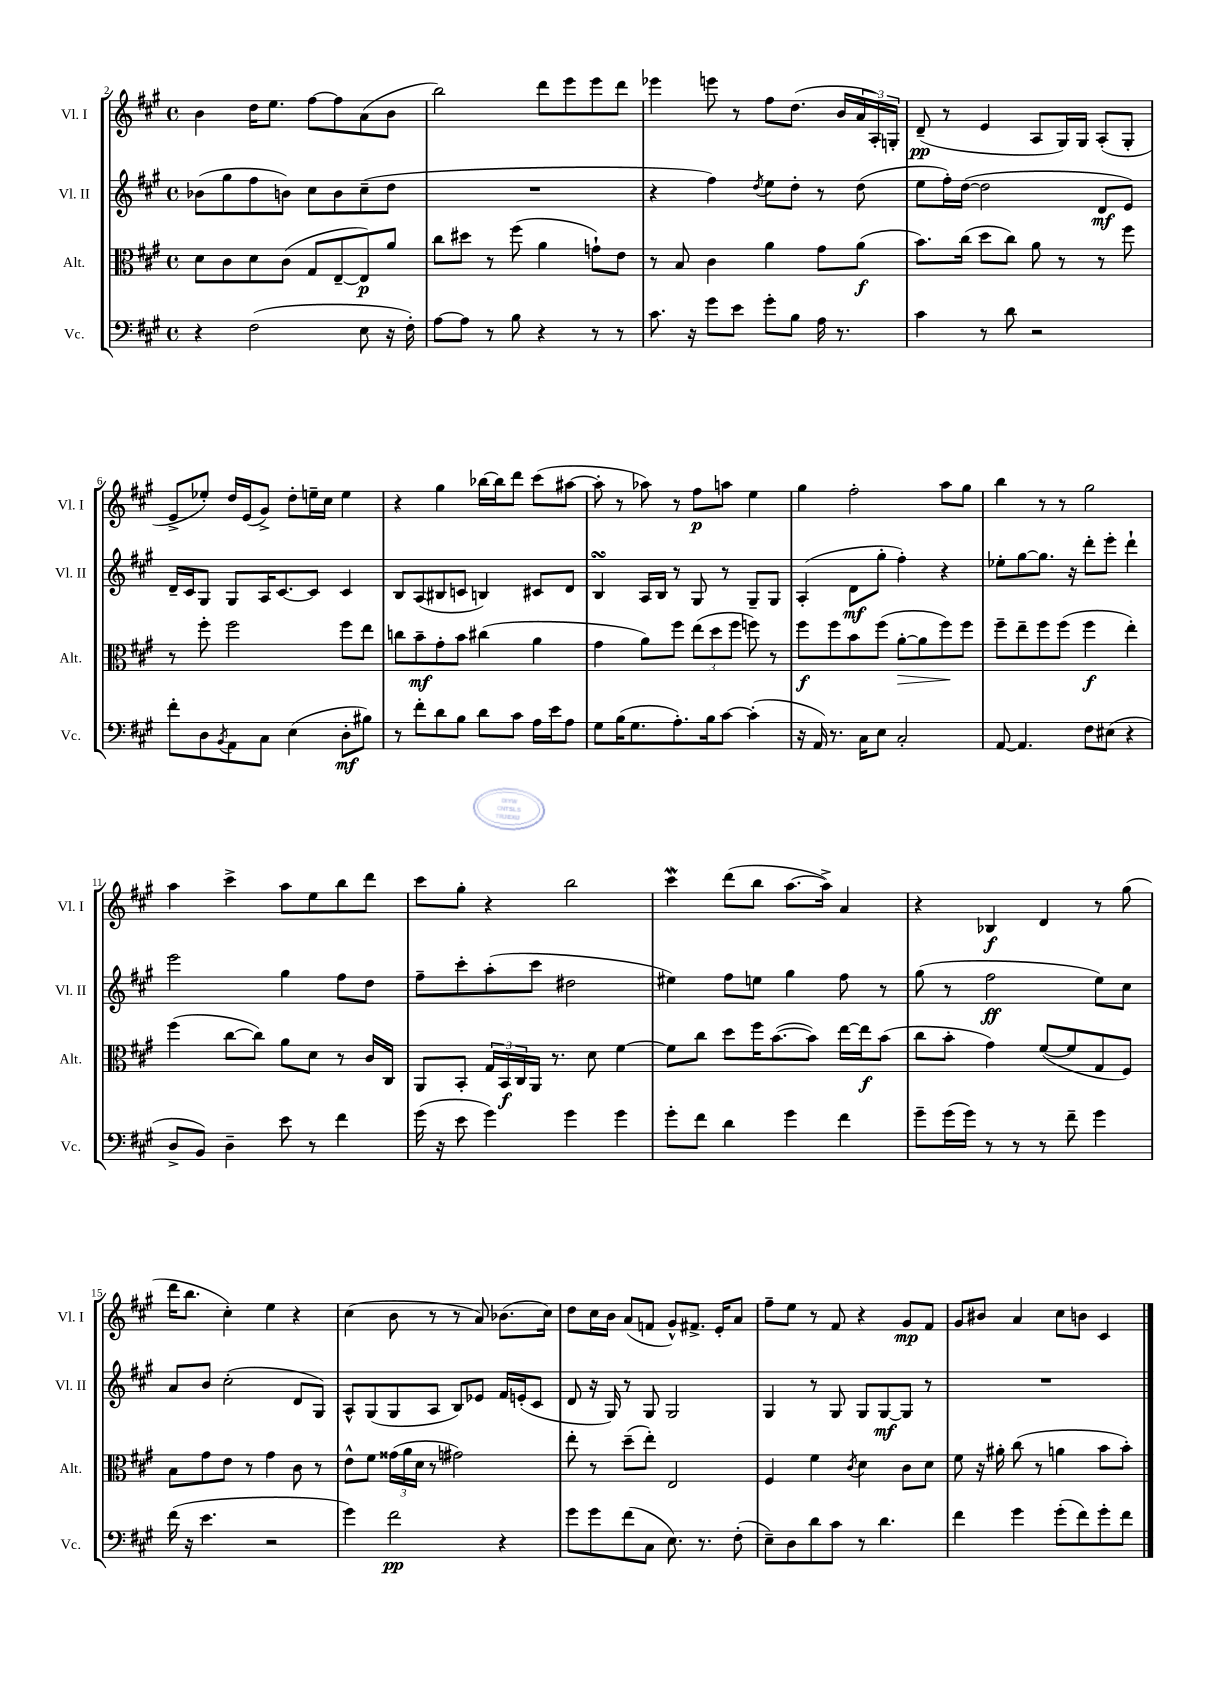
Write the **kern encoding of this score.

**kern	**dynam	**kern	**dynam	**kern	**dynam	**kern	**dynam
*part4	*part4	*part3	*part3	*part2	*part2	*part1	*part1
*staff4	*staff4	*staff3	*staff3	*staff2	*staff2	*staff1	*staff1
*I"Vc.	*	*I"Alt.	*	*I"Vl. II	*	*I"Vl. I	*
*I'Vc.	*	*I'Alt.	*	*I'Vl. II	*	*I'Vl. I	*
*clefF4	*	*clefC3	*	*clefG2	*	*clefG2	*
*k[f#c#g#]	*	*k[f#c#g#]	*	*k[f#c#g#]	*	*k[f#c#g#]	*
*M4/4	*	*M4/4	*	*M4/4	*	*M4/4	*
*met(c)	*	*met(c)	*	*met(c)	*	*met(c)	*
=2	=2	=2	=2	=2	=2	=2	=2
4r	.	8d\L	.	(8b-X\L	.	4b\	.
.	.	8c#\	.	8gg#\	.	.	.
(2F#\	.	8d\	.	8ff#\	.	16dd\KL	.
.	.	.	.	.	.	8.ee\J	.
.	.	(8c#\J	.	8bn\J)	.	.	.
.	.	8G#/L	.	8cc#\L	.	[8ff#\L	.
.	.	[8E~/	.	8b\	.	8ff#\]	.
8E\	.	8E/])	p	(8cc#~\	.	(8a\	.
16r	.	8a/J	.	8dd\J	.	8b\J	.
16F#'\)	.	.	.	.	.	.	.
=3	=3	=3	=3	=3	=3	=3	=3
[8A\L	.	8cc#\L	.	1r	.	2bb\)	.
8A\J]	.	8dd#X\J	.	.	.	.	.
8r	.	8r	.	.	.	.	.
8B\	.	(8ff#\	.	.	.	.	.
4r	.	4a\	.	.	.	8ddd\L	.
.	.	.	.	.	.	8eee\	.
8r	.	8gn`\L)	.	.	.	8eee\	.
8r	.	8e\J	.	.	.	8ddd\J	.
=4	=4	=4	=4	=4	=4	=4	=4
8.c#\	.	8r	.	4r	.	4eee-X\	.
.	.	8B/	.	.	.	.	.
16r	.	.	.	.	.	.	.
8g#\L	.	4c#\	.	4ff#\)	.	8eeen\	.
8e\J	.	.	.	.	.	8r	.
.	.	.	.	8qdd/	.	.	.
8g#'\L	.	4a\	.	8ee\L	.	8ff#\L	.
8B\J	.	.	.	8dd'\J	.	(8.dd\J	.
16A\	.	8g#\L	.	8r	.	.	.
8.r	.	.	.	.	.	16b/LL	.
.	.	(8a\J	f	(8dd\	.	24a/	.
.	.	.	.	.	.	24A'/)	.
.	.	.	.	.	.	24Gn'/JJ	.
=5	=5	=5	=5	=5	=5	=5	=5
4c#\	.	8.b\L)	.	8ee\L	.	(8d~/	pp
.	.	.	.	16ff#'\L)	.	8r	.
.	.	(16cc#\Jk	.	([16dd\JJ	.	.	.
8r	.	8dd\L	.	2dd\]	.	4e/	.
8d\	.	8cc#\J)	.	.	.	.	.
2r	.	8a\	.	.	.	8A/L	.
.	.	8r	.	.	.	16G#/L)	.
.	.	.	.	.	.	16G#/JJ	.
.	.	8r	.	8d/L	mf	(8A'/L	.
.	.	8ff#\	.	8e/J)	.	8G#'/J	.
!!LO:LB:g=z
=6	=6	=6	=6	=6	=6	=6	=6
8f#'\L	.	8r	.	16d~/LL	.	8e^/L	.
.	.	.	.	16c#/J	.	.	.
8D\	.	8ff#'\	.	8G#/J	.	8ee-X'/J)	.
8qBB/	.	.	.	.	.	.	.
8AA\	.	2ff#\	.	8G#/L	.	16dd/LL	.
.	.	.	.	.	.	(16e/J	.
8C#\J	.	.	.	16A/K	.	8g#^/J)	.
.	.	.	.	[8.c#/	.	.	.
(4E\	.	.	.	.	.	8dd'\L	.
.	.	.	.	8c#/J]	.	16een~\L	.
.	.	.	.	.	.	16cc#\JJ	.
8D'\L	mf	8ff#\L	.	4c#/	.	4ee\	.
8B#X\J)	.	8ee\J	.	.	.	.	.
=7	=7	=7	=7	=7	=7	=7	=7
8r	.	8ccn\L	.	8B/L	.	4r	.
8f#'\L	.	8b~\	mf	(8A/	.	.	.
8d\	.	8g#'\	.	8B#X/	.	4gg#\	.
8B\J	.	8b\J	.	8cn/J	.	.	.
8d\L	.	(4cc#X\	.	4Bn/)	.	[16bb-X\LL	.
.	.	.	.	.	.	16bb-\J]	.
8c#\J	.	.	.	.	.	8ddd\J	.
16A\LL	.	4a\	.	8c#X/L	.	(8ccc#\L	.
16e\J	.	.	.	.	.	.	.
8A\J	.	.	.	8d/J	.	[8aa#X\J	.
=8	=8	=8	=8	=8	=8	=8	=8
8G#\L	.	4g#\	.	4BsSSS/	.	8aa#'\]	.
(16B\K	.	.	.	.	.	8r	.
8.G#\	.	.	.	.	.	.	.
.	.	8a\L)	.	16A/LL	.	8aa-X\)	.
.	.	.	.	16B/JJ	.	.	.
8.A'\)	.	8ff#\J	.	8r	.	8r	.
.	.	(12ee\L	.	8G#/	.	8ff#\L	p
16B\k	.	.	.	.	.	.	.
.	.	12dd\	.	.	.	.	.
[8c#\J	.	.	.	8r	.	8aan\J	.
.	.	12ff#\J	.	.	.	.	.
(4c#'\]	.	8ffn\)	.	8G#~/L	.	4ee\	.
.	.	8r	.	8G#/J	.	.	.
=9	=9	=9	=9	=9	=9	=9	=9
16r	.	8ff#\L	f	(4A'/	.	4gg#\	.
16AA/)	.	.	.	.	.	.	.
8.r	.	8ff#\	.	.	.	.	.
.	.	8b\	.	8d\L	mf	2ff#'\	.
16C#\KL	.	.	.	.	.	.	.
8E\J	.	(8ff#\J	.	8gg#'\J	.	.	.
!	!	!	!LO:HP:b	!	!	!	!
2C#'/	.	[8a'\L	>	4ff#'\)	.	.	.
.	.	8a\]	.	.	.	.	.
.	.	8ff#\)	.	4r	.	8aa\L	.
.	.	8ff#\J	]	.	.	8gg#\J	.
=10	=10	=10	=10	=10	=10	=10	=10
[8AA/	.	8ff#~\L	.	8ee-X'\L	.	4bb\	.
4.AA/]	.	8ee~\	.	[8gg#\	.	.	.
.	.	8ff#\	.	8.gg#\J]	.	8r	.
.	.	(8ff#\J	.	.	.	8r	.
.	.	.	.	16r	.	.	.
8F#\L	.	4ff#\	f	8ddd'\L	.	2gg#\	.
(8E#X\J	.	.	.	8eee'\J	.	.	.
4r	.	4ee'\)	.	4ddd`\	.	.	.
!!LO:LB:g=z
=11	=11	=11	=11	=11	=11	=11	=11
8D^/L	.	(4ff#\	.	2eee\	.	4aa\	.
8BB/J)	.	.	.	.	.	.	.
4D~\	.	[8cc#\L	.	.	.	4ccc#^\	.
.	.	8cc#\J])	.	.	.	.	.
8e\	.	8a\L	.	4gg#\	.	8aa\L	.
8r	.	8d\J	.	.	.	8ee\	.
4f#\	.	8r	.	8ff#\L	.	8bb\	.
.	.	16c#/LL	.	8dd\J	.	8ddd\J	.
.	.	16C#/JJ	.	.	.	.	.
=12	=12	=12	=12	=12	=12	=12	=12
(16g#\	.	8AA/L	.	8ff#~\L	.	8ccc#\L	.
16r	.	.	.	.	.	.	.
8e\	.	8BB'/J	.	8ccc#'\	.	8gg#'\J	.
4g#\)	.	24G#/LL	.	(8aa'\	.	4r	.
.	.	24BB/	f	.	.	.	.
.	.	24C#/	.	.	.	.	.
.	.	16AA/JJ	.	8ccc#\J	.	.	.
.	.	8.r	.	.	.	.	.
4g#\	.	.	.	2dd#X\	.	2bb\	.
.	.	8d\	.	.	.	.	.
4g#\	.	[4f#\	.	.	.	.	.
=13	=13	=13	=13	=13	=13	=13	=13
8g#'\L	.	8f#\L]	.	4ee#X\)	.	4ccc#W\	.
8f#\J	.	8cc#\J	.	.	.	.	.
4d\	.	8dd\L	.	8ff#\L	.	(8ddd\L	.
.	.	16ff#\K	.	8een\J	.	8bb\J	.
.	.	([8.b\	.	.	.	.	.
4g#\	.	.	.	4gg#\	.	[8.aa\L	.
.	.	8b\J])	.	.	.	.	.
.	.	.	.	.	.	16aa^\Jk])	.
4f#\	.	[16ee\LL	.	8ff#\	.	4a/	.
.	.	16ee\J]	f	.	.	.	.
.	.	(8b\J	.	8r	.	.	.
=14	=14	=14	=14	=14	=14	=14	=14
8g#~\L	.	8cc#\L	.	(8gg#\	.	4r	.
(16g#\L	.	8b'\J	.	8r	.	.	.
16g#\JJ)	.	.	.	.	.	.	.
8r	.	4g#\)	.	2ff#\	ff	4B-X/	f
8r	.	.	.	.	.	.	.
8r	.	([8f#/L	.	.	.	4d/	.
8f#~\	.	8f#/]	.	.	.	.	.
4g#\	.	8G#/	.	8ee\L)	.	8r	.
.	.	8F#/J)	.	8cc#\J	.	(8gg#\	.
!!LO:LB:g=z
=15	=15	=15	=15	=15	=15	=15	=15
(16f#\	.	8B\L	.	8a/L	.	16ddd\KL	.
16r	.	.	.	.	.	8.bb\J	.
4.e\	.	8g#\	.	8b/J	.	.	.
.	.	8e\J	.	(2cc#'\	.	4cc#'\)	.
.	.	8r	.	.	.	.	.
2r	.	4g#\	.	.	.	4ee\	.
.	.	8c#\	.	8d/L	.	4r	.
.	.	8r	.	8G#/J)	.	.	.
=16	=16	=16	=16	=16	=16	=16	=16
4g#\)	.	8e^^\L	.	8A^^/L	.	(4cc#\	.
.	.	8f#\J	.	(8G#/	.	.	.
2f#\	pp	(24g##X\LL	.	8G#/	.	8b\	.
.	.	24a\	.	.	.	.	.
.	.	24d\JJ	.	.	.	.	.
.	.	8r	.	8A/J	.	8r	.
.	.	2g#X\)	.	8B/L)	.	8r	.
.	.	.	.	8e-X/J	.	8a/)	.
4r	.	.	.	16f#/LL	.	(8.b-X\L	.
.	.	.	.	(16en'/J	.	.	.
.	.	.	.	8c#/J	.	.	.
.	.	.	.	.	.	16cc#\Jk)	.
=17	=17	=17	=17	=17	=17	=17	=17
8g#\L	.	8ee'\	.	8d/	.	8dd\L	.
8g#\	.	8r	.	16r	.	16cc#\L	.
.	.	.	.	16G#/)	.	16b\JJ	.
(8f#\	.	(8dd~\L	.	8r	.	(8a/L	.
8C#\J	.	8ee'\J)	.	8G#/	.	8fn/J	.
8.E\)	.	2E/	.	2G#/	.	8g#^^/L)	.
.	.	.	.	.	.	8.f#X^/J	.
8.r	.	.	.	.	.	.	.
.	.	.	.	.	.	16e'/KL	.
(8F#'\	.	.	.	.	.	8a/J	.
=18	=18	=18	=18	=18	=18	=18	=18
8E~\L)	.	4F#/	.	4G#/	.	8ff#~\L	.
8D\	.	.	.	.	.	8ee\J	.
8d\	.	4f#\	.	8r	.	8r	.
8c#\J	.	.	.	8G#/	.	8f#/	.
.	.	8qc#/	.	.	.	.	.
8r	.	4d\	.	8G#/L	.	4r	.
4.d\	.	.	.	[8G#/	mf	.	.
.	.	8c#\L	.	8G#/J]	.	8g#/L	mp
.	.	8d\J	.	8r	.	8f#/J	.
=19	=19	=19	=19	=19	=19	=19	=19
4f#\	.	8f#\	.	1r	.	8g#/L	.
.	.	16r	.	.	.	8b#X/J	.
.	.	16a#X'\	.	.	.	.	.
4g#\	.	(8cc#\	.	.	.	4a/	.
.	.	8r	.	.	.	.	.
(8g#'\L	.	4an\	.	.	.	8cc#\L	.
8f#\)	.	.	.	.	.	8bn\J	.
8g#'\	.	8b\L	.	.	.	4c#/	.
8f#\J	.	8b'\J)	.	.	.	.	.
==	==	==	==	==	==	==	==
*-	*-	*-	*-	*-	*-	*-	*-
